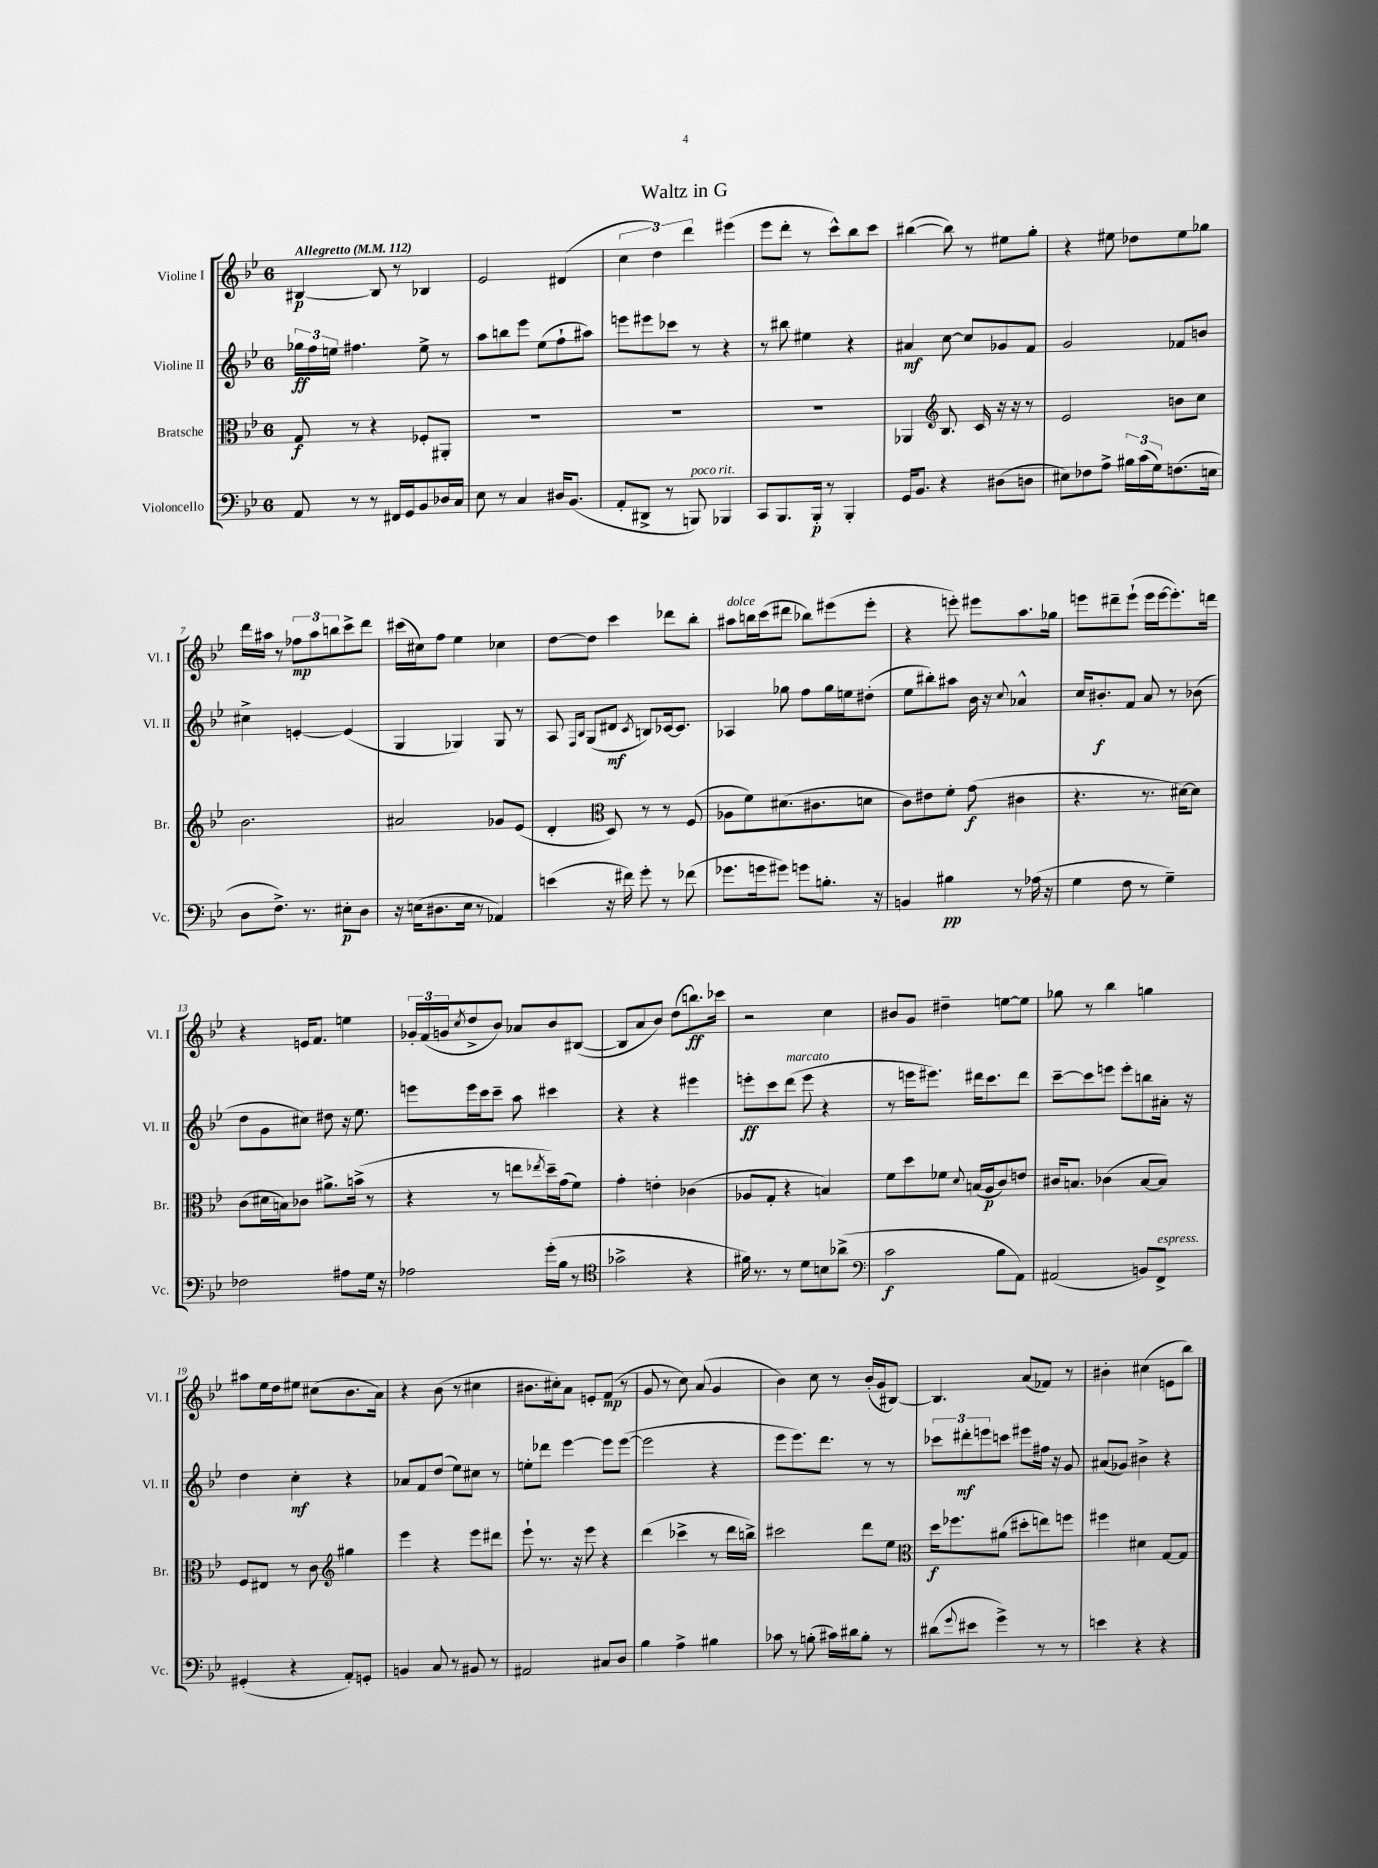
\header { title = "Waltz in G" }
<<
\new StaffGroup <<
\new Staff = "s0" \with { instrumentName = "Violine I" shortInstrumentName = "Vl. I" } {
    \clef treble \key bes \major \once \override Staff.TimeSignature.style = #'single-digit \time 6/8 \tempo "Allegretto" 4 = 112
    bis4~\p bis8 r8 bes4 |
    ees'2 dis'4( |
    \tuplet 3/2 { c''4 d''4) d'''4 } eis'''4( |
    ees'''8 d'''8-. r8 c'''8-^) bes''8 c'''8 |
    bis''4~( bis''8) r8 eis''8 g''8-. |
    r4 eis''8 des''8 eis''8 ges''8 |
    d'''16 ais''16 r8 \tuplet 3/2 { fes''8\mp ais''8 b''8 } c'''8-> d'''8 |
    cis'''16( cis''16) f''8 ees''4 ces''4 |
    d''8~ d''8 c'''4 des'''8 bes''8-. |
    ais''8^\markup { \italic "dolce" } b''16 c'''16( dis'''8 bes''8) eis'''8( eis'''8-. |
    r4 e'''8-.) eis'''8 a''8. ges''16 |
    e'''8 dis'''8-- e'''8-!( e'''16 e'''16~ e'''8.-.) d'''16 |
    r4 e'16 f'8. e''4 |
    \tuplet 3/2 { ges'16-. f'16( g'16 } \acciaccatura { c''8 } d''8-> bes'8) aes'8 bes'8 bis8~( |
    bis8 a'8 bes'8) d''8( b''8.\ff) ces'''16 |
    r2 c''4 |
    bis'8 g'8 dis''4-- e''8~ e''8 |
    ges''8 r8 bes''4 g''4 |
    ais''8 ees''16 d''16 eis''8 cis''8( bes'8. a'16) |
    r4 bes'8( r8 cis''4 |
    bis'8. cis''16-.) a'8 e'8-. f'8\mp( r8 |
    g'8 r8 c''8) a'8( g'4 |
    bes'4) c''8 r8 bes'16-.( g'16 bis8~) |
    bis4. a'8( fes'8) r8 |
    bis'4-. cis''4( e'8 bes''8) \bar "|." |
}
\new Staff = "s1" \with { instrumentName = "Violine II" shortInstrumentName = "Vl. II" } {
    \clef treble \key bes \major \once \override Staff.TimeSignature.style = #'single-digit \time 6/8
    \tuplet 3/2 { ges''16\ff f''16 e''16 } fis''4. e''8-> r8 |
    a''8 b''8 ees'''8 ees''8( f''8-! ais''8) |
    e'''8 eis'''8 ces'''8 r8 r4 |
    r8 bis''8 eis''4 r4 |
    ais'4\mf c''8~ c''8 ges'8 f'8 |
    g'2 fes'8 b'8 |
    cis''4-> e'4~-. e'4( |
    g4 ges4) ges8 r8 |
    a8 \grace { f16 bes16 } g8( dis'8\mf \acciaccatura { c'8 } b8) ces'16~ ces'8. |
    aes4 ges''8 f''8 ges''16 e''16 dis''8-.( |
    ees''8 bis''8-.) ais''8 bes'16 r16 \appoggiatura { c''8 } aes'4-^ |
    c''16 bis'8.-.\f f'8 a'8 r8 bes'8( |
    d''8 g'8 cis''8) dis''8 r16 ees''8. |
    e'''8 e'''16 c'''16 c'''8-- a''8 cis'''4 |
    r4 r4 eis'''4 |
    e'''8-.\ff c'''8 d'''8^\markup { \italic "marcato" }( e'''8 r4 |
    r8 e'''16 eis'''8.) dis'''16 c'''8. dis'''8 |
    c'''8~-- c'''8 e'''8 e'''8-. b''8 ais'16-. r16 |
    d''4 c''4-.\mf r4 |
    aes'8 f'8 d''8( ees''8) cis''8 r8 |
    e''8-. des'''8 ees'''4~ ees'''8 ees'''8~( |
    ees'''2 r4 |
    ees'''8 ees'''8.) d'''8. r8 r8 |
    \tuplet 3/2 { ces'''8 dis'''8-.\mf e'''8 } c'''8 eis'''8 fis''16 r16 g'8 |
    ais'8( ges'8) bis'4-> r4 \bar "|." |
}
\new Staff = "s2" \with { instrumentName = "Bratsche" shortInstrumentName = "Br." } {
    \clef alto \key bes \major \once \override Staff.TimeSignature.style = #'single-digit \time 6/8
    g8\f r8 r4 fes8-. ais,8-. |
    R2. |
    R2. |
    R2. |
    aes,4 \clef treble bes8. c'16 r16 r16 r8 |
    ees'2 b'8 c''8 |
    bes'2. |
    ais'2 ges'8 ees'8( |
    d'4-. \clef alto d8) r8 r8 f8( |
    aes8 f'8) dis'8.( cis'8. d'8 |
    c'8) eis'8 f'8-. g'8\f( cis'4 |
    r4. r8. dis'16~) dis'8 |
    c'8( dis'16 b16) ces'8 ais'8.-> b'16->( r8 |
    r4 r8 e''8 \acciaccatura { ees''8 } d''16--) g'16( f'8) |
    g'4-. e'4-. ces'4( |
    aes8 g8-. r4 b4) |
    f'8 d''8 fes'8 \appoggiatura { d'8 } b16( a16\p c'8) e'8 |
    cis'16 b8. ces'4( b8~ b8) |
    f8 eis8 r8 c'8 \clef treble gis''4 |
    ees'''4 r4 ees'''8 dis'''8 |
    ees'''8-! r8. r16 ees'''8 r4 |
    d'''4( ces'''4-> r8 d'''16 b''16->) |
    cis'''2 d'''8 ees''8 |
    \clef alto d''16\f fes''8. ais'8( dis''8-. e''8) f''8 |
    fis''4 dis'4 g8~ g8 \bar "|." |
}
\new Staff = "s3" \with { instrumentName = "Violoncello" shortInstrumentName = "Vc." } {
    \clef bass \key bes \major \once \override Staff.TimeSignature.style = #'single-digit \time 6/8
    a,8 r8 r8 fis,16 g,16 bes,8 des16 c16 |
    ees8 r8 c4 dis16 bes,8.( |
    a,8-. dis,8-> r8 b,,8^\markup { \italic "poco rit." }) bes,,4 |
    c,8 bes,,8. bes,,16-.\p r8 bes,,4-. |
    g,16 bes,8. r4 dis8( d8 |
    eis8) fes8 a8-> \tuplet 3/2 { bis16 c'16( g16) } f8.( e16 |
    d8 f8.->) r8. eis8-.\p d8 |
    r16 e16( dis8. e16 r8 aes,4) |
    e'4( r16 fis'16) g'8-. r8 fes'8( |
    ges'8. g'16 gis'8) g'8 b8.-. r16 |
    b,4 bis4\pp r8 aes16( r16 |
    g4 f8 r8 g4--) |
    fes2 ais8 g16 r16 |
    aes2 g'16-.( bes16 r8 |
    \clef tenor ges'2-> r4 |
    fis'16) r8. r8 d'8 b8 aes'8->( |
    \clef bass c'2\f bes8 a,8) |
    ais,2( b,8) f,8->^\markup { \italic "espress." } |
    gis,4-.( r4 a,8-.) g,8-. |
    b,4 c8 r8 bis,8 r8 |
    ais,2 cis8 d8 |
    bes4 a4-> bis4 |
    ces'8 r8 b8-.( cis'16) dis'16 b8-. r8 |
    dis'8( \appoggiatura { g'8 } eis'8 g'4->) r8 r8 |
    e'4 r4 r4 \bar "|." |
}
>>
>>
